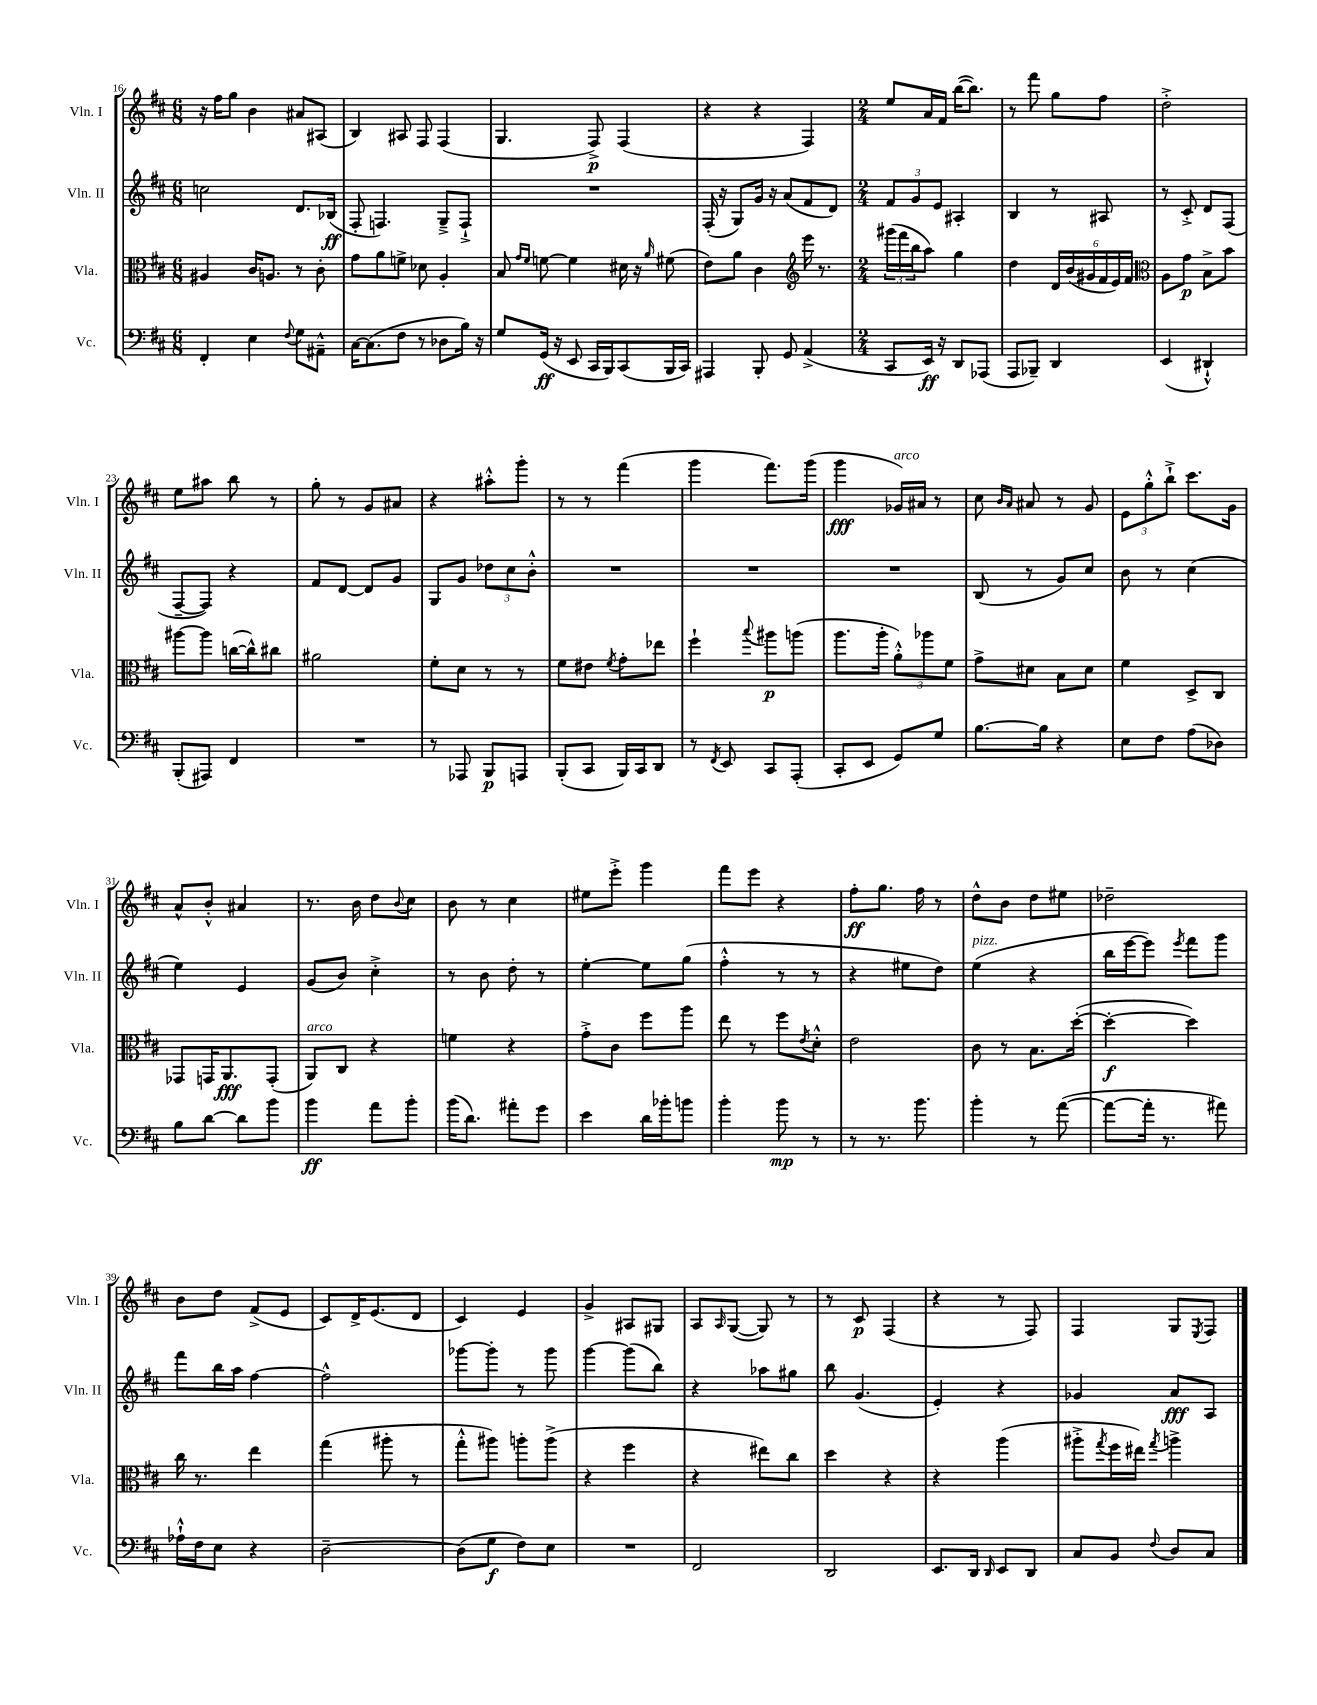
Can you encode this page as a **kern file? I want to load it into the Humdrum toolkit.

**kern	**kern	**kern	**kern
*staff4	*staff3	*staff2	*staff1
*clefF4	*clefC3	*clefG2	*clefG2
*k[f#c#]	*k[f#c#]	*k[f#c#]	*k[f#c#]
*M6/8	*M6/8	*M6/8	*M6/8
4FF#'	4A#	2cc	16r
.	.	.	16ff#
.	.	.	8gg
4E	16c#	.	4b
.	8.A	.	.
8qqF#	.	.	.
8G	8r	8.d	8a#
8AA#~^^	8c#'	.	(8A#
.	.	(16B-	.
=	=	=	=
[16C#	8g	8F#'	4B)
(8.C#]	.	.	.
.	8a	4.F)	.
8F#	8f^	.	8A#
8r	8d-	.	8F#
8D-	4A'	8G~^	(4F#
16B)	.	8F`^	.
16r	.	.	.
=	=	=	=
8G	8B	2.r	4.G
.	16qqg	.	.
.	16qqf#	.	.
(16GG	[8f	.	.
16r	.	.	.
8EE	4f]	.	.
16CC#	.	.	8F#^)
16BBB)	.	.	.
(8CC#	16d#	.	(4F#
.	16r	.	.
.	16qqa	.	.
16BBB	(8f#	.	.
16CC#)	.	.	.
=	=	=	=
4AAA#	8e)	(16F#'	4r
.	.	16r	.
.	8a	8G)	.
8BBB'	4c#	16g	4r
.	.	16r	.
8GG	.	(8a	.
*	*clefG2	*	*
(4AA^	16eee	8f#	4F#)
.	8.r	.	.
.	.	8d)	.
=	=	=	=
*M2/4	*M2/4	*M2/4	*M2/4
8CC#	(24ggg#	12f#	8ee
.	24fff#	.	.
.	24bb	12g	.
16EE)	8aa)	.	16a
.	.	12e	.
16r	.	.	16f#
8DD	4gg	4A#'	([16bb
.	.	.	8.bb])
(8AAA-	.	.	.
=	=	=	=
8AAA	4dd	4B	8r
8BBB-~)	.	.	8fff#
4DD	24d	8r	8gg
.	(24b	.	.
.	24g#	.	.
.	24f#	8A#	8ff#
.	24e)	.	.
.	24f#	.	.
=	=	=	=
*	*clefC3	*	*
(4EE	8A	8r	2dd'^
.	8g	8c#'^	.
4DD#`^^)	8B^	8d	.
.	8b	(8F#	.
=	=	=	=
(8BBB'	[8aa#	[8F#~	8ee
8AAA#)	8aa#]	8F#])	8aa#
4FF#	([16cc	4r	8bb
.	16cc^^])	.	.
.	8cc#	.	8r
=	=	=	=
2r	2a#	8f#	8gg'
.	.	[8d	8r
.	.	8d]	8g
.	.	8g	8a#
=	=	=	=
8r	8f#'	8G	4r
8AAA-	8d	8g	.
8BBB	8r	12dd-	8aa#'^^
.	.	12cc#	.
8AAA	8r	.	8ggg'
.	.	12b'^^	.
=	=	=	=
(8BBB'	8f#	2r	8r
8CC#	8e#	.	8r
.	8qf#	.	.
16BBB)	8g'	.	(4fff#
16CC#	.	.	.
8DD	8ee-	.	.
=	=	=	=
8r	4ff#`	2r	4ggg
8qFF#	.	.	.
8EE	.	.	.
.	8qqbb	.	.
8CC#	8aa#	.	8.fff#)
(8AAA'	(8aa	.	.
.	.	.	(16ggg
=	=	=	=
8CC#'	8.aa	2r	4ggg
8EE	.	.	.
.	16aa'	.	.
8GG)	12a'^^)	.	16g-)
.	.	.	16a#
.	12aa-	.	.
8G	.	.	8r
.	12f#	.	.
=	=	=	=
[8.B	8g^	(8B	8cc#
.	.	.	16qqb
.	.	.	16qqa
.	8d#	8r	8a#
16B]	.	.	.
4r	8B	8g)	8r
.	8d#	8cc#	8g
=	=	=	=
8E	4f#	8b	12e
.	.	.	12gg'^^
8F#	.	8r	.
.	.	.	12bb`^
(8A	8D^	(4cc#	8.ccc#
8D-)	8C#	.	.
.	.	.	16g
=	=	=	=
8B	8GG-	4ee)	8a^^
[8d	16GG	.	8b'^^
.	8.AA	.	.
8d]	.	4e	4a#
8b	(8GG'	.	.
=	=	=	=
4b	8AA)	(8g	8.r
.	8C#	8b)	.
.	.	.	16b
8a	4r	4cc#'^	8dd
.	.	.	8qqb
8b'	.	.	8cc#
=	=	=	=
(16b	4f	8r	8b
8.d)	.	.	.
.	.	8b	8r
8a#'	4r	8dd'	4cc#
8g	.	8r	.
=	=	=	=
4e	8g'^	[4ee'	8ee#
.	8c#	.	8eee'^
16d	8ff#	8ee]	4ggg
16b-'	.	.	.
8b	8aa	(8gg	.
=	=	=	=
4b'	8ee	4ff#'^^	8fff#
.	8r	.	8eee
8b	8ff#	8r	4r
.	8qe	.	.
8r	8d'^^	8r	.
=	=	=	=
8r	2e	4r	8ff#'
8.r	.	.	8.gg
.	.	8ee#	.
8.b	.	.	16ff#
.	.	8dd)	8r
=	=	=	=
4b'	8c#	(4ee	8dd^^
.	8r	.	8b
8r	8.B	4r	8dd
([8a	.	.	8ee#
.	([16dd'	.	.
=	=	=	=
8a_	4dd'_	16bb	2dd-~
.	.	[16eee	.
16a']	.	8eee])	.
8.r	.	.	.
.	.	8qeee	.
.	4dd])	8fff#	.
8a#)	.	8ggg	.
=	=	=	=
16A-`^^	16cc#	8fff#	8b
16F#	8.r	.	.
8E	.	16bb	8dd
.	.	16aa	.
4r	4ee	[4ff#	(8f#^
.	.	.	8e
=	=	=	=
[2D~	(4gg	2ff#^^]	8c#)
.	.	.	16d^
.	.	.	(8.e
.	8aa#'	.	.
.	8r	.	8d
=	=	=	=
(8D]	8gg'^^	[8ggg-	4c#)
8G	8aa#)	8ggg-']	.
8F#)	8aa'	8r	4e
8E	(8aa^	8ggg-	.
=	=	=	=
2r	4r	[4ggg	4g^
.	4ff#	(8ggg]	8A#
.	.	8bb)	8G#
=	=	=	=
2FF#	4r	4r	8A
.	.	.	16qqA
.	.	.	([8G
.	8ee#)	8aa-	8G])
.	8cc#	8gg#	8r
=	=	=	=
2DD	4dd	8bb	8r
.	.	(4.g	8c#
.	4r	.	(4F#
=	=	=	=
8.EE	4r	4e')	4r
16DD	.	.	.
16qqDD	.	.	.
8EE	(4aa	4r	8r
8DD	.	.	8F#)
=	=	=	=
8C#	8aa#'^	4g-	4F#
.	8qgg	.	.
8BB	16ff#	.	.
.	16ee#)	.	.
8qqF#	8qgg	.	.
8D	4aa^	8a	8G
.	.	.	8qE
8C#	.	8A	8F#
==	==	==	==
*-	*-	*-	*-
